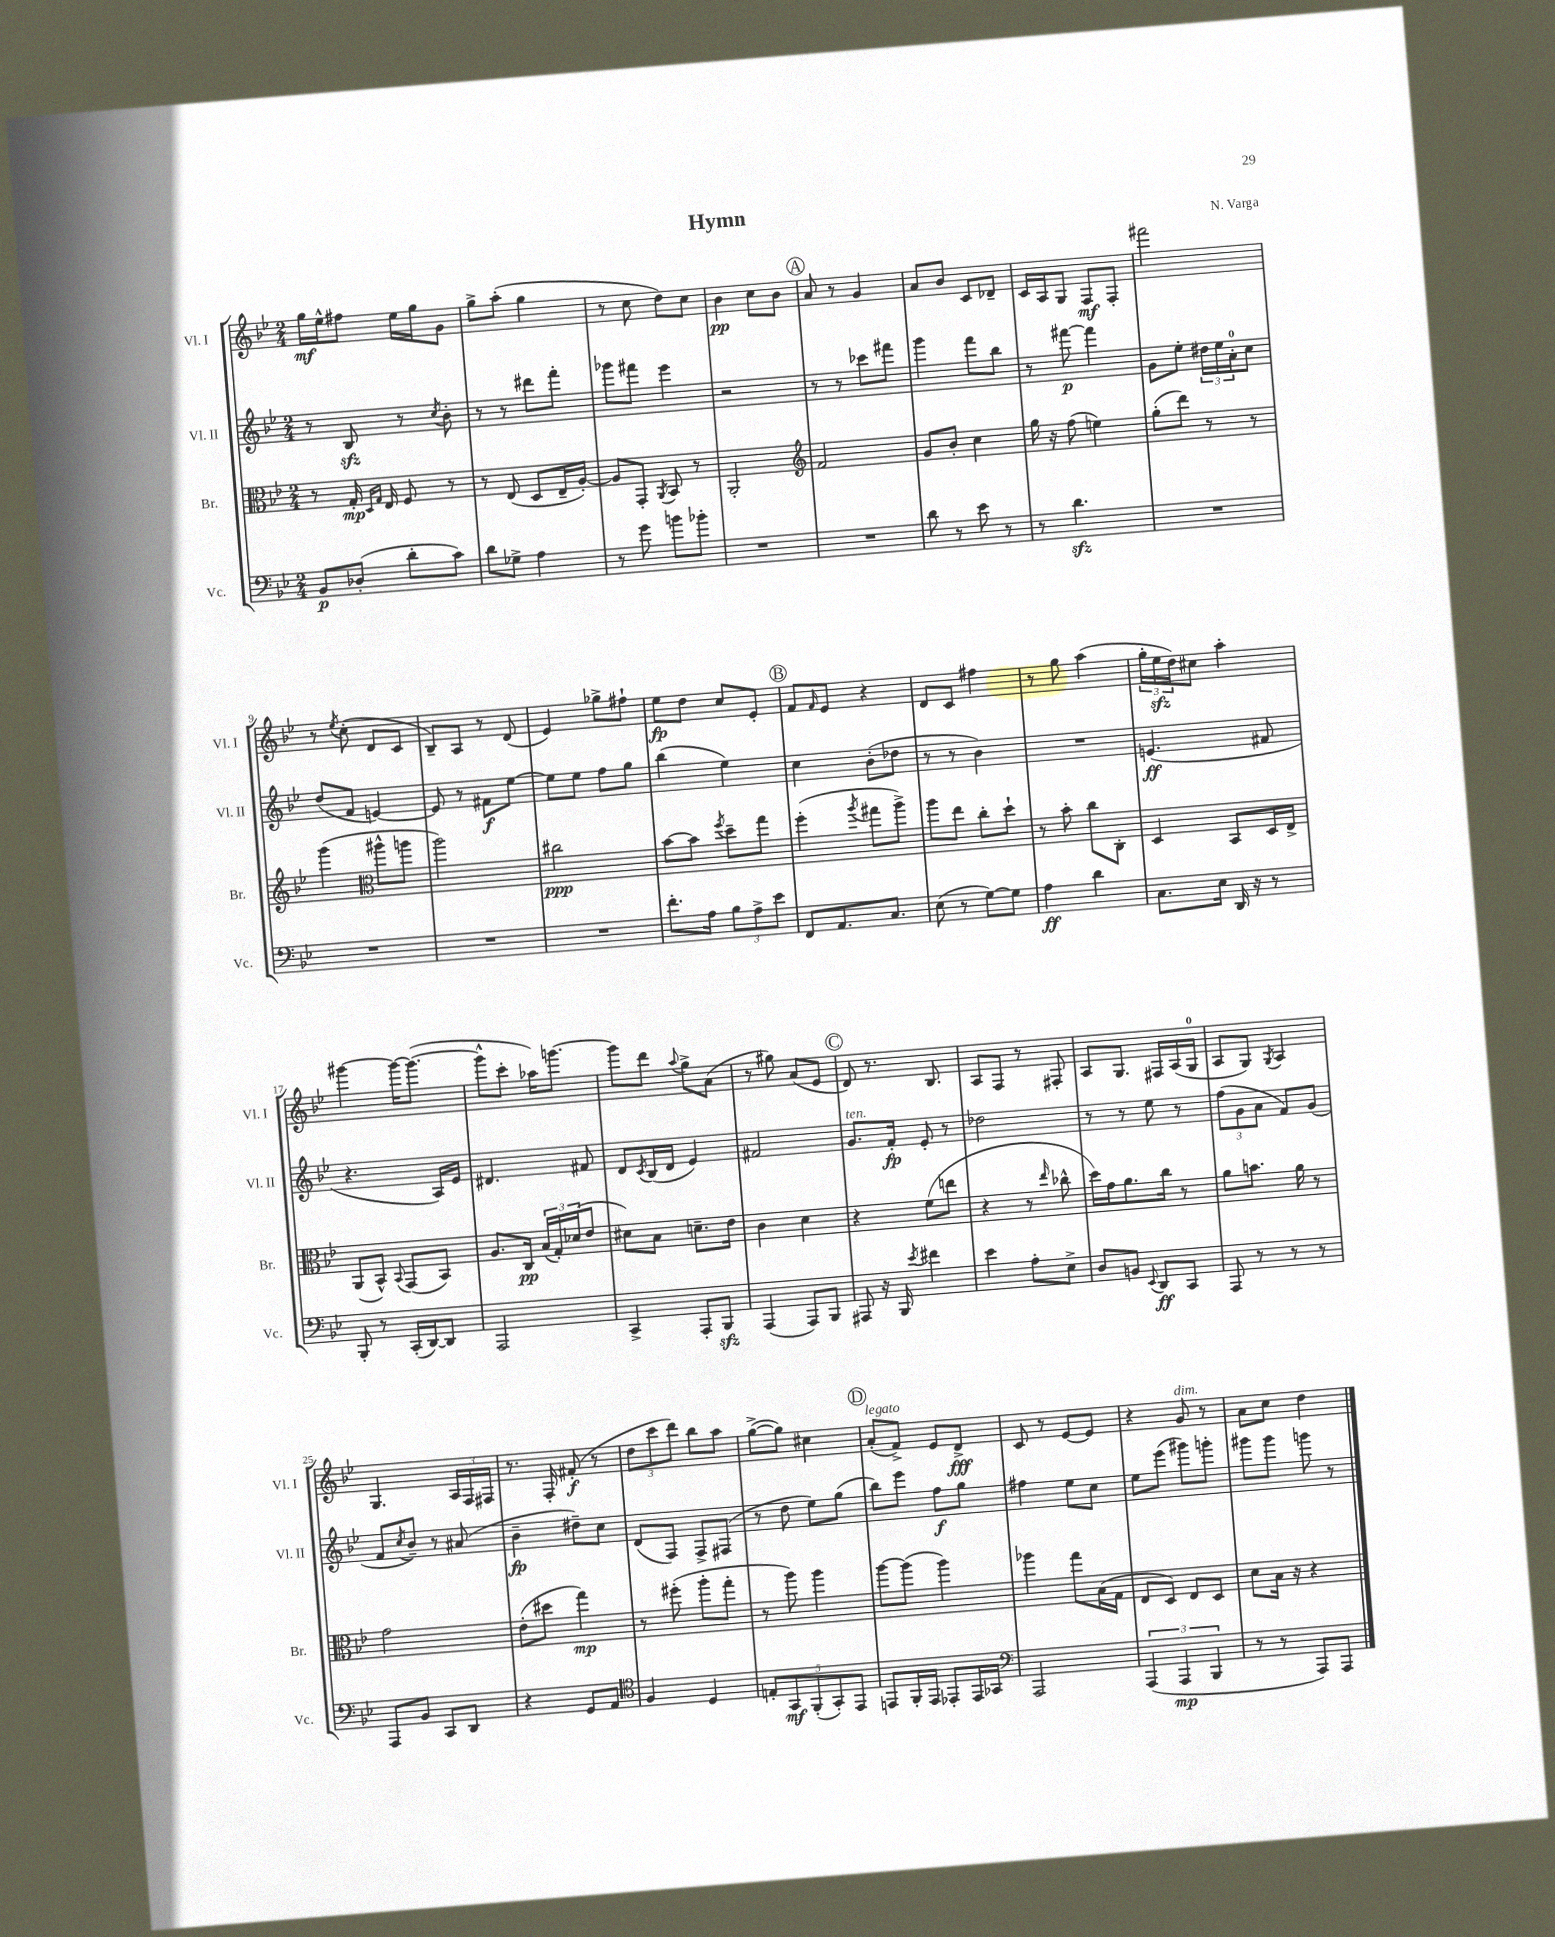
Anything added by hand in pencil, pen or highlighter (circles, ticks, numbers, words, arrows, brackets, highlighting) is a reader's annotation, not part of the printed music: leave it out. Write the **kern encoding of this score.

**kern	**kern	**kern	**kern
*staff4	*staff3	*staff2	*staff1
*clefF4	*clefC3	*clefG2	*clefG2
*k[b-e-]	*k[b-e-]	*k[b-e-]	*k[b-e-]
*M2/4	*M2/4	*M2/4	*M2/4
8BB-	8r	8r	16gg
.	.	.	16ee-^^
(8D-'	16G'	8B-	8ff#
.	16qqD	.	.
.	16qqG	.	.
.	16E-	.	.
8d'	8F	8r	16ee-
.	.	.	16gg
.	.	8qcc	.
8c)	8r	8b-'	8g
=	=	=	=
8d	8r	8r	8gg^
8G-^	(8E-	8r	(8aa'
4A	8D	8ddd#	4gg
.	16E-~	8fff'	.
.	[16A')	.	.
=	=	=	=
8r	8A]	8ggg-	8r
8g	8GG'	8fff#	8cc
.	8qAA	.	.
8b	8BB-	4eee-	8dd)
8b-'	8r	.	8cc
=	=	=	=
2r	2AA'	2r	4b-
.	.	.	8cc
.	.	.	8b-
=	=	=	=
*	*clefG2	*	*
2r	2f	8r	8a
.	.	8r	8r
.	.	8ccc-	4g
.	.	8fff#	.
=	=	=	=
8d	8g	4ggg	8a
8r	8b-'	.	8b-
8e-	4cc	8fff	8c
8r	.	8bb-	8d-~
=	=	=	=
8r	16gg	8r	16c
.	16r	.	16A
4.d	(8ff	[8fff#	8G
.	4ee)	4fff#]	8F
.	.	.	8F'
=	=	=	=
2r	(8gg'	8g	2fff#
.	8ddd)	8ee-'	.
.	8r	24dd#	.
.	.	24ee-	.
.	.	24a'	.
.	8r	8cc	.
=	=	=	=
2r	(4ggg	(8dd	8r
.	.	.	8qee-
.	.	8f	(8cc'
*	*clefC3	*	*
.	8aa#^^	[4e)	8d
.	8aa	.	8c
=	=	=	=
2r	2aa)	8e]	8B-~)
.	.	8r	8A
.	.	8f#	8r
.	.	[8ee-	(8d
=	=	=	=
2r	2cc#	8ee-]	4e-)
.	.	8ee-	.
.	.	8ff	8gg-^
.	.	8gg	8ff#`
=	=	=	=
8.f'	[8b-	(4bb-	8ee-
.	8b-]	.	8dd
16A	.	.	.
.	8qff	.	.
12B-	8dd~	4ee-)	8cc
12A^	.	.	.
.	8gg	.	8e-'
12e-	.	.	.
=	=	=	=
8FF	(4ff'	4cc	8f
.	.	.	16qqf
8.AA	.	.	8e-
.	8qaa	.	.
.	8gg#	(8b-'	4r
8.C	.	.	.
.	8aa^)	8dd-	.
=	=	=	=
(8E-	8aa	8r	8d
8r	8ee-	8r	8c
[8G)	8cc'	4b-)	4ff#
8G]	8dd`	.	.
=	=	=	=
4A	8r	2r	8r
.	8b-'	.	8gg
4d	8cc	.	(4aa
.	8C'	.	.
=	=	=	=
8.C	4D	(4.e	24gg'
.	.	.	24ee-
.	.	.	24dd)
.	.	.	8cc#
16E-	.	.	.
16DD	8BB-	.	4aa'
16r	.	.	.
8r	16D	8f#	.
.	16E-^	.	.
=	=	=	=
8BBB-'	(8AA	4.r	[4ggg#
8r	8BB-^^)	.	.
.	8qqBB-	.	.
(16CC'	(8GG	.	16ggg#_
[16DD)	.	.	(8.ggg#_
8DD]	8BB-)	16A)	.
.	.	16e-	.
=	=	=	=
2AAA	8.A	4.d#	8ggg#^^]
.	.	.	8ccc'
.	16C	.	.
.	(24B-	.	16aa-)
.	24G')	.	.
.	.	.	[8.ggg
.	(24d-	.	.
.	8e-	8f#	.
=	=	=	=
4CC^	8d#)	8d	8ggg]
.	.	8qc	.
.	8B-	(16B-	8ddd
.	.	16d	.
.	.	.	8qqaa
8AAA'	8.d~	4e-)	8gg^
8BBB-	.	.	(8a
.	16e-	.	.
=	=	=	=
(4AAA	4c	2f#	8r
.	.	.	8gg#)
8AAA)	4d	.	(8a
8BBB-	.	.	8e-
=	=	=	=
8AAA#	4r	8.g	8d)
16r	.	.	8.r
16BBB-	.	16f'	.
8qe-	.	.	.
4f#	(8f	8e-'	.
.	.	.	8.B-
.	8ee	8r	.
=	=	=	=
4e-	4r	2dd-	8A
.	.	.	8F
8A'	8r	.	8r
.	16qqee-	.	.
8E-^	8cc-^^	.	8F#'
=	=	=	=
8D	16dd)	8r	8A
.	16g	.	.
8BB	8.a	8r	8.G
8qqEE-	.	.	.
8DD	.	8ee-	.
.	16cc	.	16F#
8CC	8r	8r	(16A
.	.	.	16G
=	=	=	=
8AAA	8a	(12ff	8A
.	.	12g	.
8r	8.b	.	8G)
.	.	12a	.
.	.	.	8qG
8r	.	8f)	4A
.	16a	.	.
8r	8r	(8g	.
=	=	=	=
8AAA	2g	8f	4.G
.	.	8qcc	.
8BB-	.	8b-~)	.
8CC	.	8r	.
8DD	.	(8a#	24A
.	.	.	24F
.	.	.	24F#
=	=	=	=
4r	(8e-'	4b-~	8.r
.	8dd#	.	.
.	.	.	16F'
8GG	4gg)	8dd#~)	(8f#'
8AA	.	8cc	8r
=	=	=	=
*clefC4	*	*	*
4F	8r	(8d	12dd
.	.	.	12ccc
.	(8ff#'	8F)	.
.	.	.	12ddd)
4D	8aa'	8F^	8bb-
.	8gg'	(8F#	8aa
=	=	=	=
10E'	8r	8r	([8gg^
10GG	.	.	.
.	8aa)	8dd	8gg])
(10FF'	.	.	.
.	4aa	8ee-)	4cc#
10GG')	.	.	.
.	.	(8gg	.
10EE-	.	.	.
=	=	=	=
8EE	[8aa	8bb-)	(8a'
16FF'	(8aa]	8eee-	8f^)
16EE	.	.	.
8EE-'	4aa)	8ff	8e-
16EE-	.	8gg	8d^
16GG-	.	.	.
=	=	=	=
*clefF4	*	*	*
2AAA	4aa-	4ff#	8c
.	.	.	8r
.	8gg	8ee-	[8e-
.	(16B-	8cc	8e-]
.	16G	.	.
=	=	=	=
(6AAA	8E-	8ee-	4r
.	8D)	(8eee-	.
6AAA	.	.	.
.	8E-	8ggg#)	8g
6BBB-	.	.	.
.	8D	8ggg'	8r
=	=	=	=
8r	8d	8ggg#	8a
8r	16B-	8ggg#	8cc
.	16r	.	.
8AAA)	4r	8ggg	4dd
8AAA	.	8r	.
==	==	==	==
*-	*-	*-	*-
